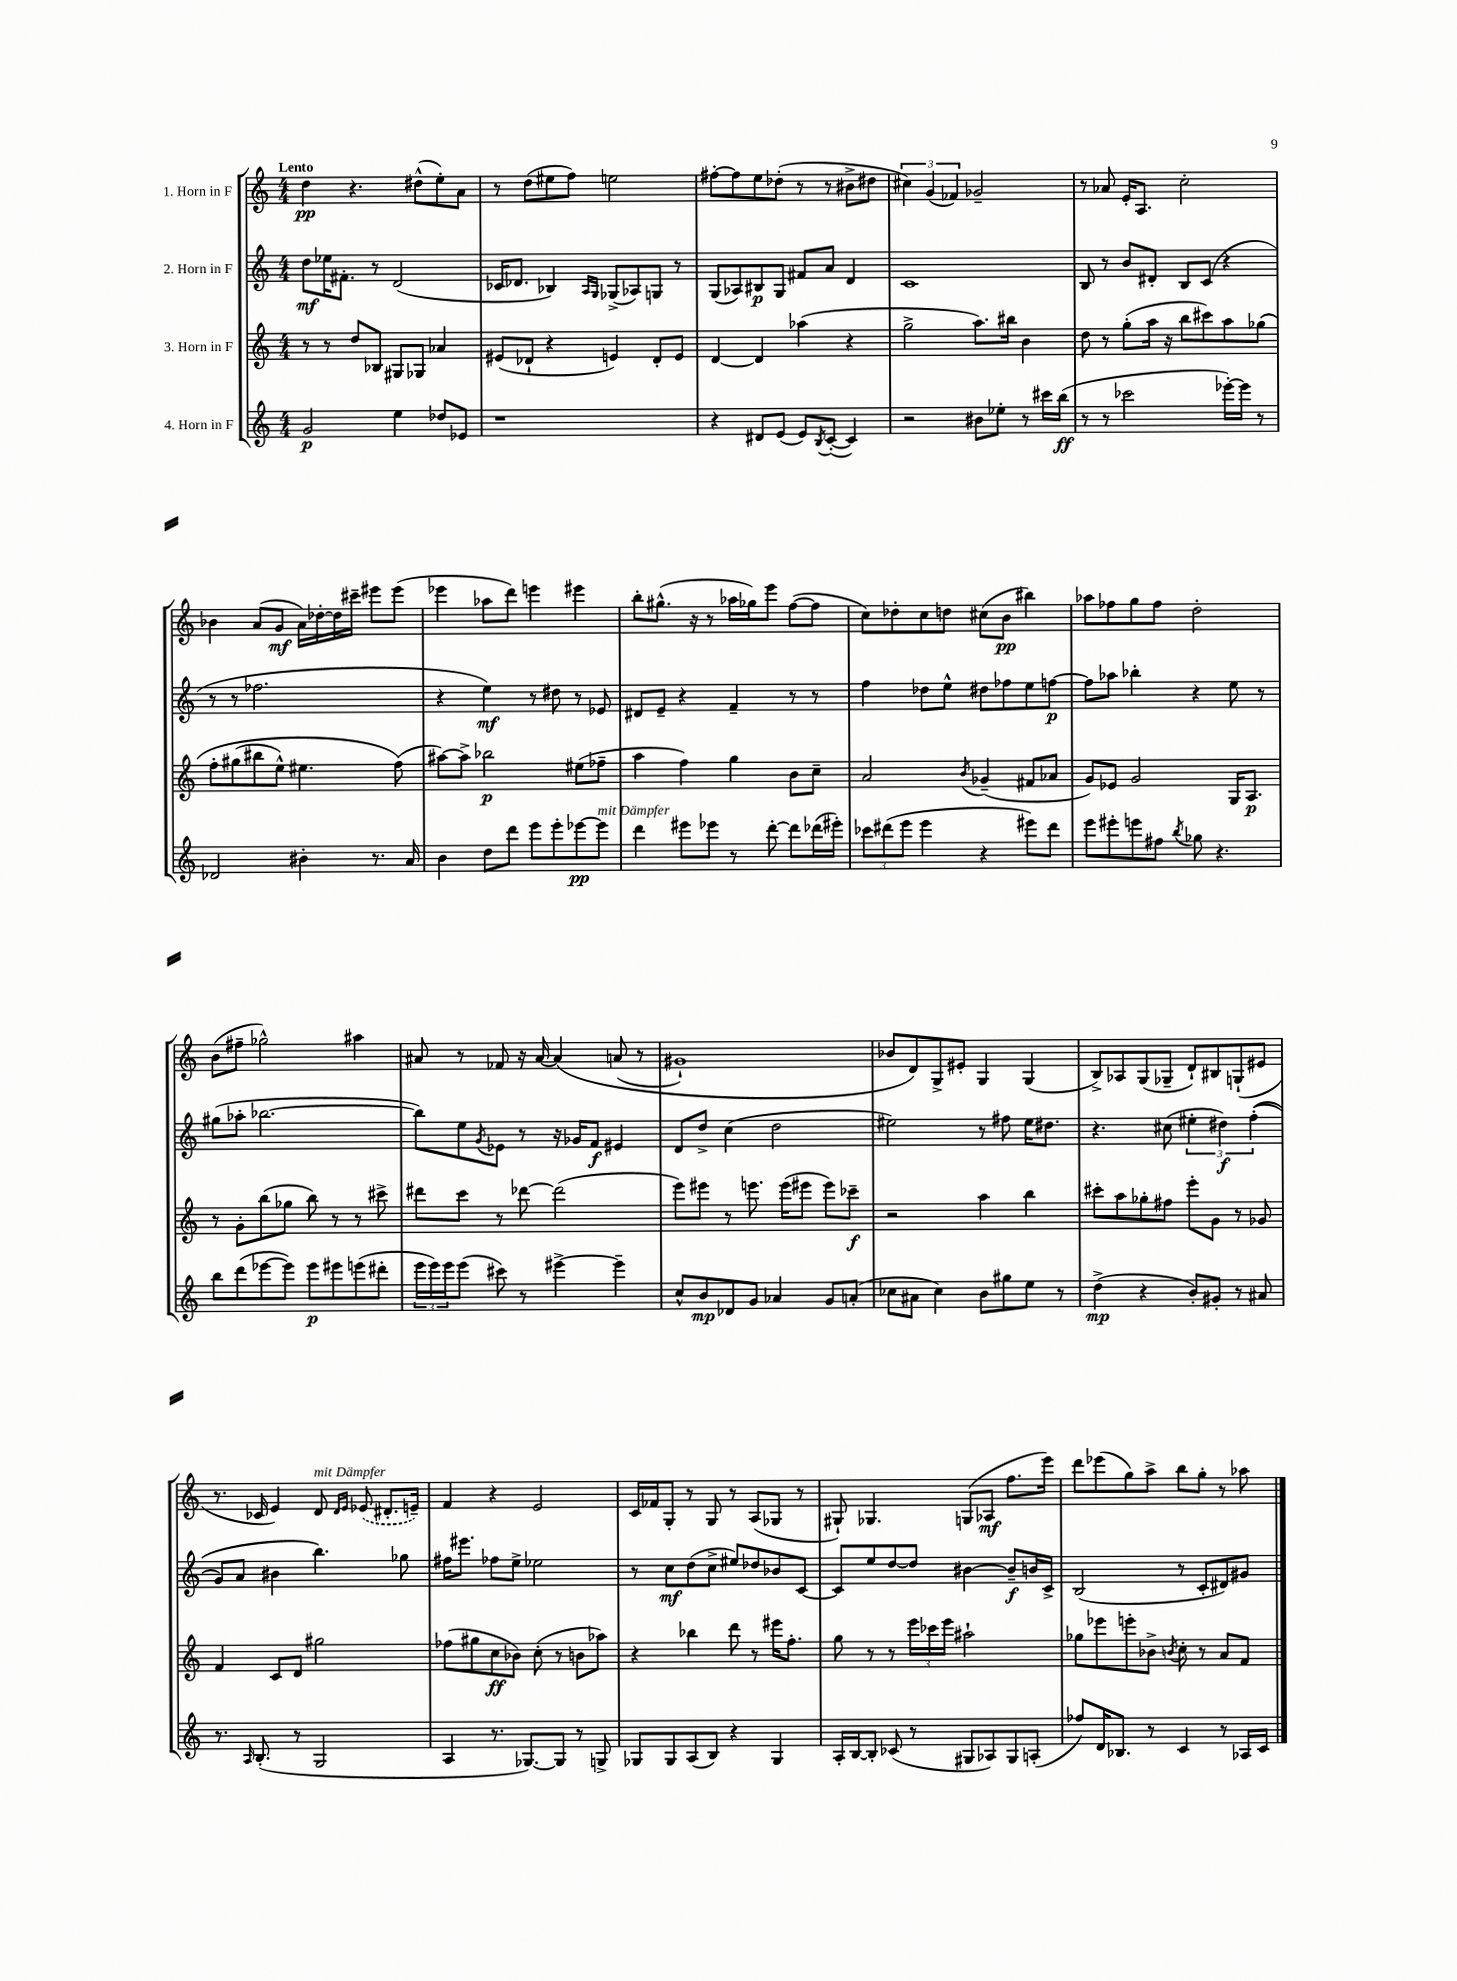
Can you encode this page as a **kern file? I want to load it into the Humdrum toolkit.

**kern	**dynam	**kern	**dynam	**kern	**dynam	**kern	**dynam
*part4	*part4	*part3	*part3	*part2	*part2	*part1	*part1
*staff4	*staff4	*staff3	*staff3	*staff2	*staff2	*staff1	*staff1
*I"4. Horn in F	*	*I"3. Horn in F	*	*I"2. Horn in F	*	*I"1. Horn in F	*
*clefG2	*	*clefG2	*	*clefG2	*	*clefG2	*
*k[]	*	*k[]	*	*k[]	*	*k[]	*
*M4/4	*	*M4/4	*	*M4/4	*	*M4/4	*
=1	=1	=1	=1	=1	=1	=1	=1
!	!	!	!	!	!	!LO:TX:a:B:t=Lento	!
2g/	p	8r	.	8dd\L	mf	4dd\	pp
.	.	8r	.	16ee-X\K	.	.	.
.	.	.	.	8.f#X'\J	.	.	.
.	.	8dd/L	.	.	.	4.r	.
.	.	8B-X/J	.	8r	.	.	.
4ee\	.	8G#X/L	.	(2d/	.	.	.
.	.	8G-X/J	.	.	.	(8dd#X^^\L	.
8dd-X/L	.	4a-X/	.	.	.	8ee'\)	.
8e-X/J	.	.	.	.	.	8a\J	.
=2	=2	=2	=2	=2	=2	=2	=2
1r	.	(8e#X/L	.	16c-X/KL	.	8r	.
.	.	.	.	8.d-X/J	.	.	.
.	.	8d-X`/J	.	.	.	(8dd\L	.
.	.	4r	.	4B-X/)	.	8ee#X\	.
.	.	.	.	.	.	8ff\J)	.
.	.	.	.	16qqA/LL	.	.	.
.	.	.	.	16qqG/JJ	.	.	.
.	.	4en/)	.	(8G-X^/L	.	2een\	.
.	.	.	.	8A-X/)	.	.	.
.	.	8d-'/L	.	8Gn/J	.	.	.
.	.	8e/J	.	8r	.	.	.
=3	=3	=3	=3	=3	=3	=3	=3
4r	.	[4d/	.	(8G/L	.	[8ff#X'\L	.
.	.	.	.	8A-X/)	.	8ff#\]	.
8d#X/L	.	4d/]	.	8B#X/	p	8ee\	.
(8e/J	.	.	.	8G/J	.	(8dd-X'\J	.
8e/L)	.	(4aa-X\	.	8f#X/L	.	8r	.
8qB/	.	.	.	.	.	.	.
([8c'/J	.	.	.	8a/J	.	8r	.
4c/])	.	4r	.	4d/	.	8b#X^\L	.
.	.	.	.	.	.	8dd#X\J	.
=4	=4	=4	=4	=4	=4	=4	=4
2r	.	2gg^\	.	1c	.	6cc#X\)	.
.	.	.	.	.	.	(6g/	.
.	.	.	.	.	.	6f-X/)	.
8b#X\L	.	8.aa\L)	.	.	.	2g-X~/	.
8ee-X'\J	.	.	.	.	.	.	.
.	.	16bb#X\Jk	.	.	.	.	.
8r	.	4b\	.	.	.	.	.
16ccc#X\LL	.	.	.	.	.	.	.
(16bb\JJ	ff	.	.	.	.	.	.
=5	=5	=5	=5	=5	=5	=5	=5
8r	.	8dd\	.	8B/	.	8r	.
8r	.	8r	.	8r	.	8a-X/	.
2ccc-X\	.	(8gg'\L	.	8b/L	.	16e'/KL	.
.	.	.	.	.	.	8.A/J	.
.	.	16aa\Jk	.	8d#X'/J	.	.	.
.	.	16r	.	.	.	.	.
.	.	8bb\L	.	8B/L	.	2cc'\	.
.	.	8ccc#X\)	.	(8c/J	.	.	.
[16eee-X'\LL)	.	8aa\	.	4r	.	.	.
16eee-\JJ]	.	.	.	.	.	.	.
8r	.	(8gg-X\J	.	.	.	.	.
!!LO:LB:g=z
=6	=6	=6	=6	=6	=6	=6	=6
2d-X/	.	8ff'\L	.	8r	.	4b-X\	.
.	.	(8gg#X\	.	8r	.	.	.
.	.	8bb#X\	.	2.ff-X\	.	(8a/L	.
.	.	8ee^^\J)	.	.	.	8g/J	mf
4b#X'\	.	4.ee#X\	.	.	.	16a\LL)	.
.	.	.	.	.	.	[16dd-X'\	.
.	.	.	.	.	.	16dd-\]	.
.	.	.	.	.	.	16ccc#X~\JJ	.
8.r	.	.	.	.	.	8eee#X\L	.
.	.	(8ff\)	.	.	.	(8eee#\J	.
16a/	.	.	.	.	.	.	.
=7	=7	=7	=7	=7	=7	=7	=7
4b\	.	[8aa#X\L)	.	4r	.	4eee-X\	.
.	.	8aa#^\J]	.	.	.	.	.
8dd\L	.	2bb-X\	p	4ee\)	mf	8aa-X\L	.
8ddd\J	.	.	.	.	.	8ddd\J)	.
8eee\L	.	.	.	8r	.	4eeen\	.
8eee'\	.	.	.	8dd#X\	.	.	.
[8eee-X\	pp	(8ee#X\L	.	8r	.	4eee#X\	.
!LO:TX:a:i:t=mit Dämpfer	!	!	!	!	!	!	!
8eee-\J]	.	8ff-X~\J	.	8e-X/	.	.	.
=8	=8	=8	=8	=8	=8	=8	=8
4ddd\	.	4aa\	.	8d#X/L	.	8bb'\L	.
.	.	.	.	8e~/J	.	(8.gg#X^^\J	.
8eee#X\L	.	4ff\)	.	4r	.	.	.
.	.	.	.	.	.	16r	.
8eee-X\J	.	.	.	.	.	8r	.
8r	.	4gg\	.	4f~/	.	16aa-X\LL	.
.	.	.	.	.	.	16gg-X\J)	.
[8ddd'\	.	.	.	.	.	8eee\J	.
8ddd\L]	.	8b\L	.	8r	.	([8ff\L	.
(16ddd-X\L	.	8cc~\J	.	8r	.	8ff\J]	.
16eee#X'\JJ)	.	.	.	.	.	.	.
=9	=9	=9	=9	=9	=9	=9	=9
12ccc-X\L	.	2a/	.	4ff\	.	8cc\L)	.
(12ddd#X\	.	.	.	.	.	.	.
.	.	.	.	.	.	8dd-X'\	.
12eee\J	.	.	.	.	.	.	.
4eee\	.	.	.	8dd-X\L	.	8cc\	.
.	.	.	.	8ee^^\J	.	8ddn\J	.
.	.	8qb/	.	.	.	.	.
4r	.	(4g-X~/	.	8dd#X\L	.	(8cc#X\L	.
.	.	.	.	8ff-X\	.	8b\J	pp
8eee#X\L)	.	8f#X/L	.	8ee\	.	4bb#X\)	.
8ddd#\J	.	8a-X/J	.	[8ffn\J	p	.	.
=10	=10	=10	=10	=10	=10	=10	=10
8eee\L	.	8g/L)	.	8ff\L]	.	8aa-X\L	.
8eee#X'\	.	8e-X/J	.	8aa-X\J	.	8ff-X\	.
8eeen\	.	2g/	.	4bb-X'\	.	8gg\	.
8ff#X\J	.	.	.	.	.	8ff-\J	.
8qbb/	.	.	.	.	.	.	.
8gg-X\	.	.	.	4r	.	2dd'\	.
4.r	.	.	.	.	.	.	.
.	.	16G/KL	.	8ee\	.	.	.
.	.	8.A/J	p	.	.	.	.
.	.	.	.	8r	.	.	.
!!LO:LB:g=z
=11	=11	=11	=11	=11	=11	=11	=11
8bb\L	.	8r	.	(8gg#X\L	.	(8b\L	.
(8ddd\	.	8g'\L	.	8aa-X'\J	.	8ff#X~\J	.
[8eee-X\	.	(8bb\	.	[2.bb-X\	.	2gg-X^^\)	.
8eee-\J])	.	8gg-X\J	.	.	.	.	.
8eee-\L	p	8bb\)	.	.	.	.	.
8eee#X\	.	8r	.	.	.	.	.
(8eeen\	.	8r	.	.	.	4aa#X\	.
8ddd#X'\J	.	8ccc#X^\	.	.	.	.	.
=12	=12	=12	=12	=12	=12	=12	=12
24eee\LL	.	8ddd#X\L	.	8bb-\L])	.	8a#X/	.
24eee\)	.	.	.	.	.	.	.
24eee\J	.	.	.	.	.	.	.
(8eee\J	.	8ccc\J	.	8ee\	.	8r	.
.	.	.	.	8qg/	.	.	.
8ccc#X\)	.	8r	.	8e-X\J	.	8f-X/	.
8r	.	[8ddd-X\	.	8r	.	16r	.
.	.	.	.	.	.	[16a#/	.
[4eee#X^\	.	(2ddd-\]	.	16r	.	(4a#/]	.
.	.	.	.	16g-X/KL	.	.	.
.	.	.	.	8f/J	f	.	.
4eee#~\]	.	.	.	4e#X/	.	(8an/	.
.	.	.	.	.	.	8r	.
=13	=13	=13	=13	=13	=13	=13	=13
8cc^^/L	.	8eee\L)	.	8d/L	.	1g#X`)	.
8b/	mp	8eee#X\J	.	8dd^/J	.	.	.
8d-X/	.	8r	.	(4cc\	.	.	.
8g/J	.	8.eeen\	.	.	.	.	.
4a-X/	.	.	.	2dd\	.	.	.
.	.	(16eee\KL	.	.	.	.	.
.	.	8eee#X\J	.	.	.	.	.
8g/L	.	8eee#\L)	.	.	.	.	.
(8an'/J	.	8ccc-X~\J	f	.	.	.	.
=14	=14	=14	=14	=14	=14	=14	=14
8cc-X\L	.	2r	.	2ee#X\)	.	8b-X/L	.
8a#X\J	.	.	.	.	.	8d/)	.
4cc-\)	.	.	.	.	.	8G^/	.
.	.	.	.	.	.	8e#X'/J	.
8b\L	.	4aa\	.	8r	.	4G/	.
8gg#X\	.	.	.	8ff#X\	.	.	.
8ee\J	.	4bb\	.	16ee#\KL	.	(4G/	.
.	.	.	.	8.dd#X\J	.	.	.
8r	.	.	.	.	.	.	.
=15	=15	=15	=15	=15	=15	=15	=15
(4dd^\	mp	8ccc#X'\L	.	4.r	.	8B^/L)	.
.	.	8aa\	.	.	.	8A-X/	.
4r	.	8gg-X'\	.	.	.	(8G/	.
.	.	8ff#X\J	.	(8cc#X\	.	8G-X~/J	.
8b'/L)	.	8eee'\L	.	6ee#X'\	.	8d`/L)	.
8g#X'/J	.	8g\J	.	.	.	8B#X/	.
.	.	.	.	6dd#X\)	f	.	.
8r	.	8r	.	.	.	(8Gn`/	.
.	.	.	.	((6ff'\	.	.	.
8a#X/	.	8g-X/	.	.	.	8e#X/J	.
!!LO:LB:g=z
=16	=16	=16	=16	=16	=16	=16	=16
8.r	.	4f/	.	8g/L)	.	8.r	.
.	.	.	.	8a/J	.	.	.
16qqA/	.	.	.	.	.	.	.
(8.B'/	.	.	.	.	.	16c-X/	.
.	.	8c/L	.	4b#X\	.	4e/)	.
8r	.	8d/J	.	.	.	.	.
!	!	!	!	!	!	!LO:TX:a:i:t=mit Dämpfer	!
2G/	.	2gg#X\	.	4.bb\)	.	8d/	.
.	.	.	.	.	.	16qqd/LL	.
.	.	.	.	.	.	16qqe/JJ	.
.	.	.	.	.	.	(8e-X/	.
.	.	.	.	.	.	8.d#X'/L	.
.	.	.	.	8gg-X\	.	.	.
.	.	.	.	.	.	16en~/Jk)	.
=17	=17	=17	=17	=17	=17	=17	=17
4A/	.	(8ff-X\L	.	16ff#X\KL	.	4f/	.
.	.	.	.	8.eee#X\J	.	.	.
.	.	8gg#X\	.	.	.	.	.
8.r	.	8cc\	ff	8ff-X\L	.	4r	.
.	.	8b-X\J)	.	8ee^\J	.	.	.
[8.G-X/L)	.	.	.	.	.	.	.
.	.	(8cc'\	.	2ee-X\	.	2e/	.
8G-/J]	.	8r	.	.	.	.	.
8r	.	8bn\L	.	.	.	.	.
8Gn^/	.	8aa-X\J)	.	.	.	.	.
=18	=18	=18	=18	=18	=18	=18	=18
8G-X/L	.	4r	.	8r	.	16c/LL	.
.	.	.	.	.	.	16f-X/J	.
8G-/	.	.	.	8cc\L	mf	8G'/J	.
(8A/	.	4bb-X\	.	(8dd\	.	8r	.
8B/J)	.	.	.	8cc^\J	.	8G/	.
4r	.	8ddd\	.	8ee#X/L)	.	8r	.
.	.	8r	.	8dd-X/	.	(8A/L	.
4G-/	.	16eee#X\KL	.	8b-X/	.	8G-X/J	.
.	.	8.ff'\J	.	.	.	.	.
.	.	.	.	[8c/J	.	8r	.
=19	=19	=19	=19	=19	=19	=19	=19
16A'/LL	.	8gg\	.	8c/L]	.	8G#X`/)	.
[16B/J	.	.	.	.	.	.	.
8B'/J]	.	8r	.	8ee/	.	4.G-X/	.
(8c-X/	.	8r	.	[8dd/	.	.	.
8r	.	24eee\LL	.	8dd/J]	.	.	.
.	.	24ccc-X\	.	.	.	.	.
.	.	24eee\JJ	.	.	.	.	.
8G#X/L	.	2aa#X`\	.	[4b#X\	.	(8Gn/L	.
8A-X/)	.	.	.	.	.	8A-X/J	mf
8G#/	.	.	.	8b#~/L]	f	8.ff\L	.
(8An'/J	.	.	.	16bn/L	.	.	.
.	.	.	.	16c^/JJ	.	16eee\Jk)	.
=20	=20	=20	=20	=20	=20	=20	=20
8ff-X/L)	.	8gg-X\L	.	(2B/	.	8ddd\L	.
16d/K	.	8eee-X\	.	.	.	(8eee-X\	.
8.B-X/J	.	.	.	.	.	.	.
.	.	8eeen'\	.	.	.	8gg\)	.
8r	.	8b-X^\J	.	.	.	8aa^\J	.
.	.	8qbn/	.	.	.	.	.
4c/	.	8cc'\	.	8r	.	8bb\L	.
.	.	8r	.	8c'/L	.	8gg'\J	.
8r	.	8a/L	.	8d#X/)	.	8r	.
16A-X/LL	.	8f/J	.	8g#X/J	.	8aa-X\	.
16c/JJ	.	.	.	.	.	.	.
==	==	==	==	==	==	==	==
*-	*-	*-	*-	*-	*-	*-	*-
